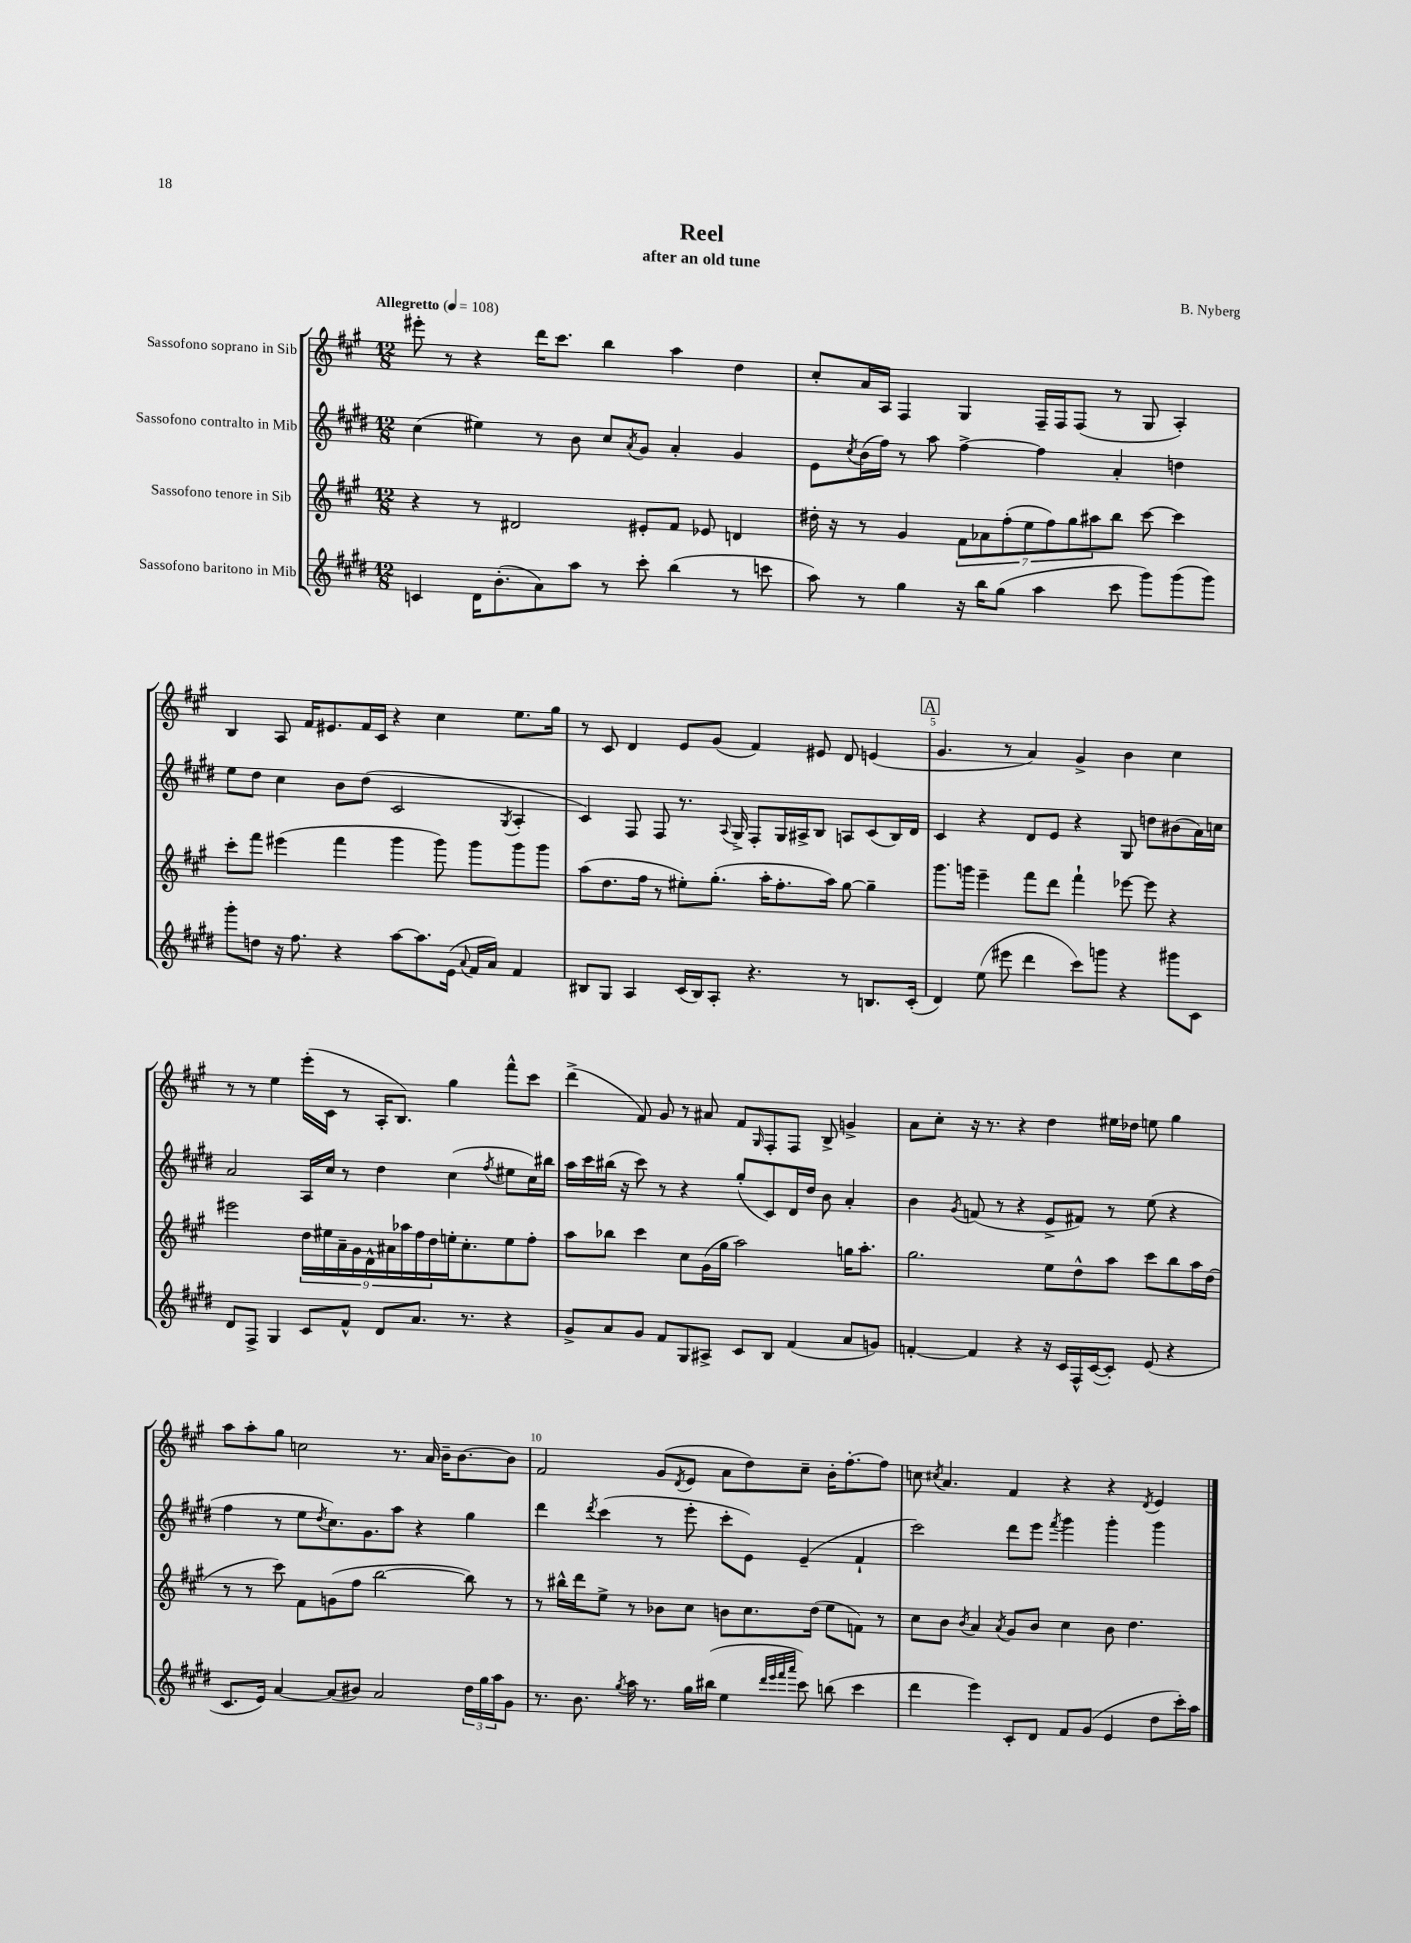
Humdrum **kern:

**kern	**kern	**kern	**kern
*staff4	*staff3	*staff2	*staff1
*clefG2	*clefG2	*clefG2	*clefG2
*k[f#c#g#d#]	*k[f#c#g#]	*k[f#c#g#d#]	*k[f#c#g#]
*M12/8	*M12/8	*M12/8	*M12/8
*MM108	*MM108	*MM108	*MM108
4c	4r	(4cc#	8eee#'
.	.	.	8r
16d#	8r	4ee#)	4r
(8.b'	.	.	.
.	2d#	.	.
8a)	.	8r	16ddd
.	.	.	8.ccc#
8aa	.	8b	.
8r	.	8cc#	4bb
.	.	8qa	.
8ccc#'	8e#'	8g#	.
(4bb	8f#	4a'	4aa
.	8e-	.	.
8r	4d	4g#	4dd
8ccc	.	.	.
=	=	=	=
8aa)	16dd#'	8e	8cc#'
.	16r	.	.
.	.	8qcc#	.
8r	8r	(16b	16a
.	.	16ff#)	16A
4gg#	4g#	8r	4F#
.	.	8aa	.
16r	14f#	[4ff#^	4G#
16bb	.	.	.
.	14a-	.	.
(8gg#	.	.	.
.	(14ff#'	.	.
.	14ee	.	.
4aa	.	4ff#]	16F#~
.	14ff#)	.	.
.	.	.	16F#
.	14gg#	.	.
.	.	.	(8F#
.	14aa#	.	.
8ccc#	8bb	4a'	8r
8ggg#)	[8ccc#	.	8G#
(8ggg#	4ccc#]	4dd	4A')
8ggg#)	.	.	.
=	=	=	=
8ggg#'	8ccc#'	8ee	4B
8dd	8fff#	8dd#	.
16r	(4eee#	4cc#	8A
8.ff#	.	.	.
.	.	.	16f#
.	.	.	8.e#
4r	4fff#	8b	.
.	.	(8dd#	16f#
.	.	.	16c#
[8aa	4ggg#	2c#	4r
8.aa]	.	.	.
.	8ggg#)	.	4cc#
(16e	.	.	.
8qqa	.	.	.
16f#	8ggg#	.	.
16a)	.	.	.
.	.	8qG#	.
4f#	8ggg#	4A'	8.ee
.	8ggg#	.	.
.	.	.	16gg#
=	=	=	=
8B#	(8aa	4c#)	8r
8G#	8.dd	.	8c#
4A	.	8F#	4d
.	16ff#	.	.
.	8r	8F#	.
(16c#	8ee#')	8.r	8e
16B#)	.	.	.
8A'	(8.gg#'	.	(8g#
.	.	8qqA	.
.	.	16G#^	.
4.r	.	8F#'	4f#)
.	16aa'	.	.
.	8.ff#'	16G#	.
.	.	16A#^	.
.	.	8B	8e#
.	16aa)	.	.
8r	[8gg#	8A	8d
8.B	4gg#~]	(8c#	(4e
.	.	16B)	.
(16c#'	.	16d#	.
=	=	=	=
4d#)	8.ggg#	4c#	4.g#
.	16ggg	.	.
(8ee	4eee~	4r	.
8eee#	.	.	8r
4ddd#	8fff#	8d#	4a)
.	8ddd	8e	.
8ccc#)	4fff#`	4r	4g#^
8ggg	.	.	.
4r	[8eee-	8G#	4b
.	8eee-]	8dd	.
8ggg#	4r	(8b#	4cc#
8c#	.	16a)	.
.	.	16cc	.
=	=	=	=
8d#	2eee#	2a	8r
8F#^	.	.	8r
4G#	.	.	4ee
8c#	18dd	16A	(16eee'
.	18ee#	.	.
.	.	16cc#	16c#
.	18a~	.	.
8f#^^	.	8r	8r
.	18g#	.	.
.	18d^^	.	.
8d#	.	4dd#	16A'
.	18a#	.	.
.	.	.	8.B)
.	18aa-	.	.
8.a	.	.	.
.	18ff#	.	.
.	18dd	.	.
.	16ee'	(4cc#	4gg#
8.r	8.cc#'	.	.
.	.	8qff#	.
4r	8ee	8ee#	8fff#^^
.	8ff#'	16cc#)	8ccc#
.	.	16bb#	.
=	=	=	=
8g#^	8aa	16aa	(4ddd^
.	.	16ccc#	.
8a	8bb-	(16bb#	.
.	.	16r	.
8g#	4ccc#	8ccc#)	8f#)
8f#	.	8r	8g#
8G#	8cc#	4r	8r
8A#^	(16g#	.	8a#
.	16gg#	.	.
8c#	2aa)	(8gg#'	8f#
.	.	.	16qqG#
8B	.	8c#)	8F#'
(4f#	.	16d#	8F#
.	.	16dd#	.
.	.	8b	8B^
8a	16gg	4a'	4g^
.	8.aa'	.	.
8g)	.	.	.
=	=	=	=
[4f'	2.gg#	4b	8a
.	.	.	8cc#'
.	.	8qg#	.
4f]	.	(8f	16r
.	.	.	8.r
.	.	8r	.
4r	.	4r	4r
16r	8ee	8e^	4dd
16c#	.	.	.
16F#^^	8dd^^	8f#)	.
([16c#	.	.	.
8c#'])	8aa	8r	16ee#
.	.	.	16dd-
(8e	8ccc#	(8ee	8ee
4r	8bb	4r	4gg#
.	16aa	.	.
.	(16dd	.	.
=	=	=	=
8.c#	8r	4ff#	8aa
.	8r	.	8aa'
16e)	.	.	.
[4a	8ccc#)	8r	8gg#
.	8f#	8ee	2cc
.	.	8qdd#	.
(8a]	(8g	8.cc#)	.
8b#)	8ff#	.	.
.	.	8.g#	.
2a	[2bb	.	.
.	.	8aa	8.r
.	.	4r	.
.	.	.	16a
.	.	.	16b~
.	.	.	[8.b
24dd#	8bb])	4gg#	.
24gg#	.	.	.
24aa	.	.	.
8g#	8r	.	8b]
=	=	=	=
8.r	8r	4ddd#	2f#
.	16bb#^^	.	.
8.b	16ddd	.	.
.	.	8qddd#	.
.	8ee^	(4ccc#	.
8qgg#	.	.	.
16aa	8r	.	.
8.r	.	.	.
.	8b-	8r	(8g#
.	.	.	8qd
16gg#	8cc#	8eee'	8e
(16bb#	.	.	.
4ee	8b	8ccc#'	8a
.	8.cc#	8e)	8dd)
32qqddd#	.	.	.
32qqeee	.	.	.
32qqfff#	.	.	.
32qqaaa	.	.	.
8ccc#)	.	(4e~	8cc#~
.	(16dd	.	.
(8bb	8ee	.	16b'
.	.	.	[8.ff#'
4ccc#	8f)	4f#`	.
.	8r	.	8ff#]
=	=	=	=
4ddd#	8cc#	2ccc#)	8cc
.	.	.	8qcc#
.	8b	.	4.a
.	8qb	.	.
4eee)	4a	.	.
.	8qa	.	.
8c#'	8g#	8ddd#	4f#
8d#	8b	8eee	.
.	.	8qfff#	.
8f#	4cc#	4ggg#	4r
(8g#	.	.	.
4e	8b	4ggg#'	4r
.	4.dd	.	.
.	.	.	8qd
8dd#	.	4ggg#	4e
16ccc#')	.	.	.
16aa	.	.	.
==	==	==	==
*-	*-	*-	*-
